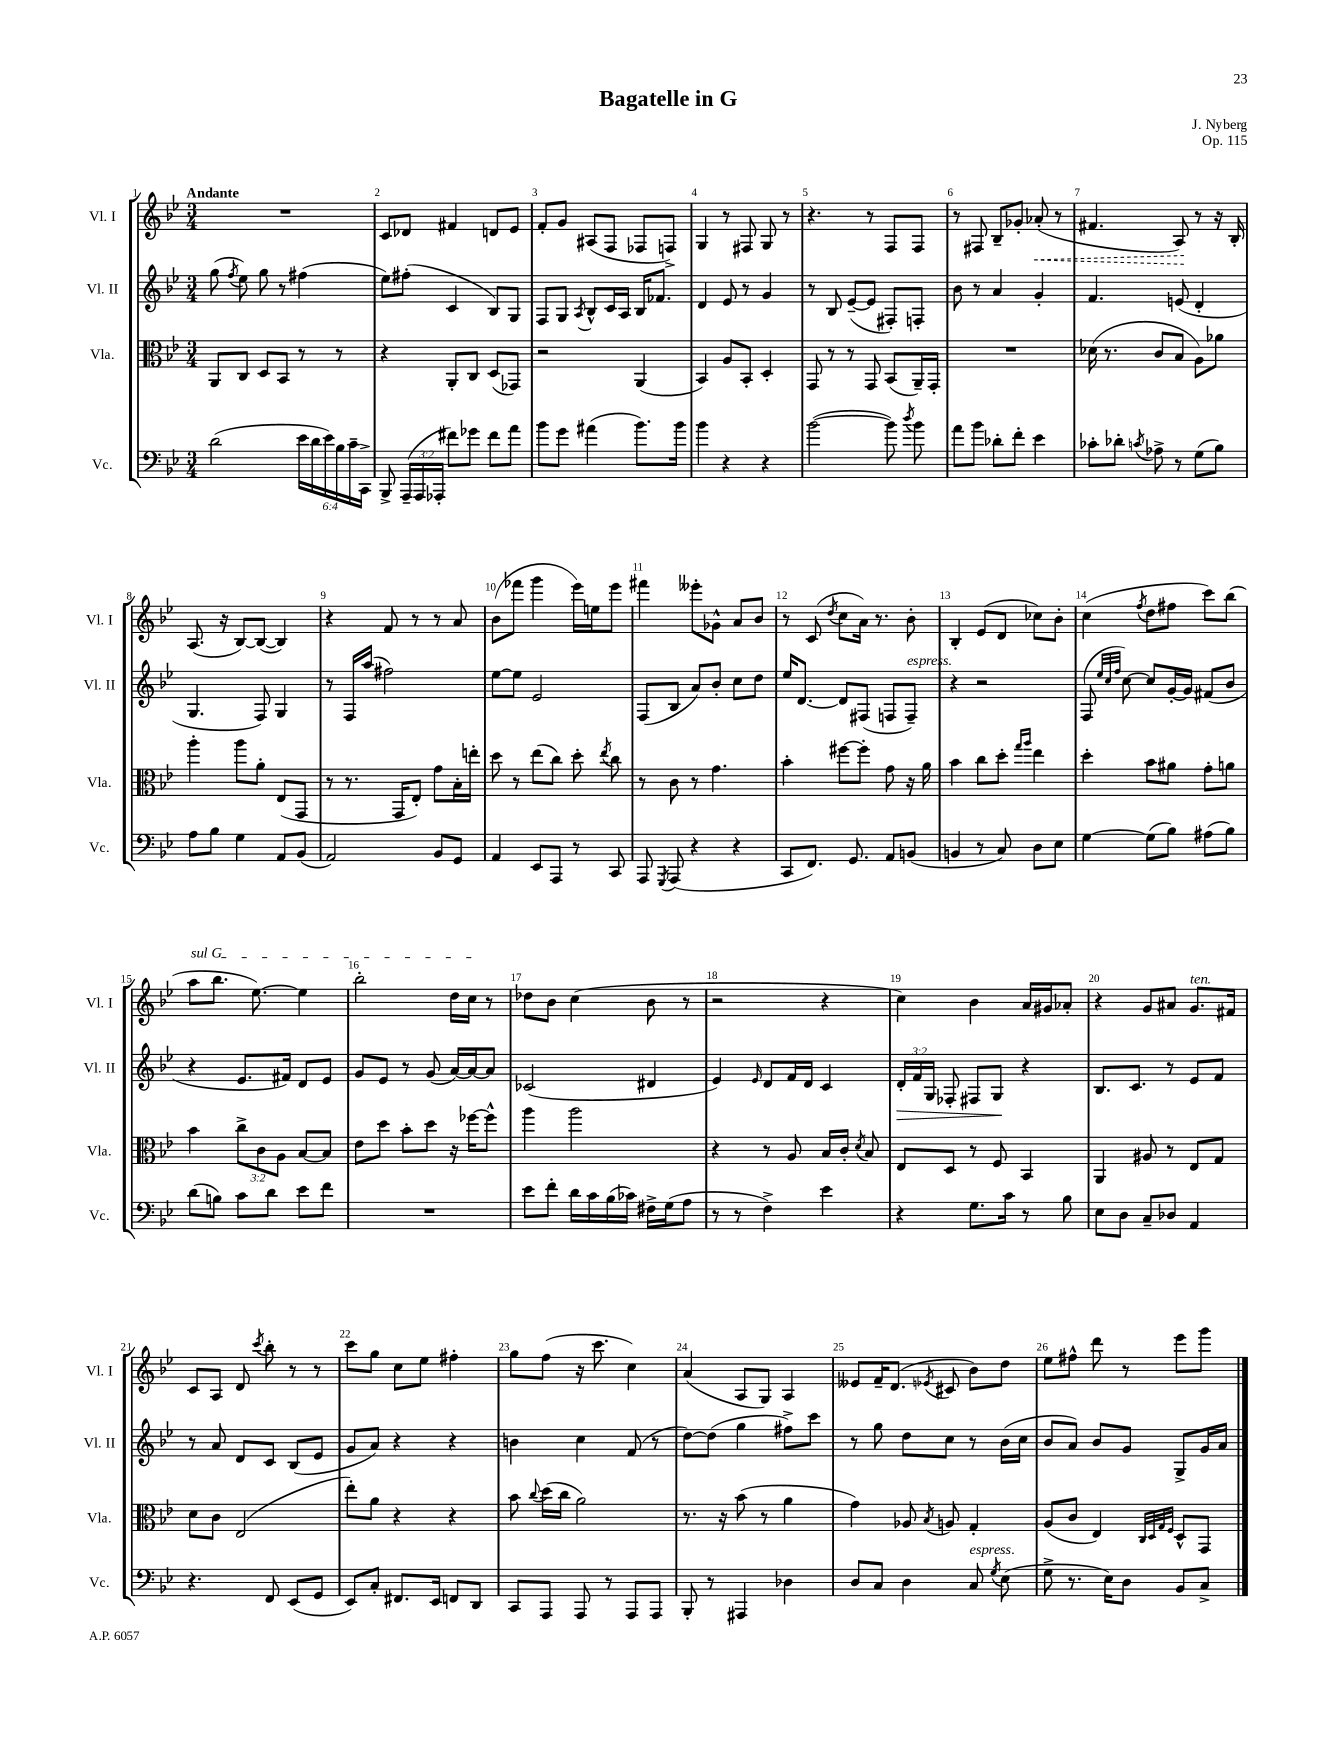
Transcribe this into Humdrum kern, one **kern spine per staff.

**kern	**kern	**kern	**kern
*staff4	*staff3	*staff2	*staff1
*clefF4	*clefC3	*clefG2	*clefG2
*k[b-e-]	*k[b-e-]	*k[b-e-]	*k[b-e-]
*M3/4	*M3/4	*M3/4	*M3/4
(2d	8AA	(8gg	2.r
.	.	8qff	.
.	8C	8ee-)	.
.	8D	8gg	.
.	8BB-	8r	.
24e-	8r	(4ff#	.
24d	.	.	.
24e-)	.	.	.
24B-	8r	.	.
24c~	.	.	.
24CC^	.	.	.
=	=	=	=
8BBB-^	4r	8ee-)	8c
(24AAA~	.	(8ff#'	8d-
24AAA	.	.	.
24AAA-'	.	.	.
8f#)	8AA'	4c	4f#
8g-	8C	.	.
8f#	(8D	8B-)	8d
8a	8GG-)	8G	8e-
=	=	=	=
8b-	2r	8F	8f'
8g	.	8G	8g
.	.	8qA	.
(4a#	.	8B-^^	(8A#
.	.	16c	8F
.	.	16A	.
8.b-)	(4AA	16B-	8F-
.	.	8.f-	.
.	.	.	8F^)
16b-	.	.	.
=	=	=	=
4b-	4BB-)	4d	4G
4r	8A	8e-	8r
.	8BB-'	8r	8F#
4r	4D'	4g	8G
.	.	.	8r
=	=	=	=
([2b-	8GG	8r	4.r
.	8r	8B-	.
.	8r	([8e-~	.
.	8GG	8e-]	8r
8b-])	(8BB-	8F#')	8F
8qdd	.	.	.
8b-	16AA~)	8F'	8F
.	16GG'	.	.
=	=	=	=
8a	2.r	8b-	8r
8b-	.	8r	8F#
8d-'	.	4a	8B-~
8f'	.	.	8g-'
4e-	.	4g'	(8a-'
.	.	.	8r
=	=	=	=
8c-'	(16d-	4.f	4.f#
.	8.r	.	.
8d-'	.	.	.
8qc	.	.	.
8A-^	8c	.	.
8r	8B-	(8e	8A)
(8G	8A)	4d'	8r
8B-)	8a-	.	16r
.	.	.	16B-'
=	=	=	=
8A	4aa'	4.G	(8.A
8B-	.	.	.
.	.	.	16r
4G	8aa	.	[8B-)
.	8a'	8F)	(8B-_
8AA	(8E-	4G	4B-])
(8BB-	8GG	.	.
=	=	=	=
2AA)	8r	8r	4r
.	8.r	16F	.
.	.	(16aa	.
.	.	2ff#)	8f
.	16GG	.	.
.	8E-')	.	8r
8BB-	8g	.	8r
8GG	16B-'	.	8a
.	16ee'	.	.
=	=	=	=
4AA	8dd	[8ee-	(8b-
.	8r	8ee-]	8fff-
8EE-	(8ee-	2e-	4ggg
8AAA	8cc)	.	.
8r	8dd'	.	16eee-)
.	.	.	16ee
.	8qee-	.	.
8CC	8cc	.	8eee-
=	=	=	=
8AAA	8r	(8F	4fff#
8qGGG	.	.	.
(8AAA	8c	8B-	.
4r	8r	8a)	8eee--'
.	4.g	8b-'	8g-^^
4r	.	8cc	8a
.	.	8dd	8b-
=	=	=	=
8CC	4b-'	16ee-	8r
.	.	[8.d	.
8.FF)	.	.	(8c
.	.	.	8qdd
.	[8ff#	8d]	8cc
8.GG	.	.	.
.	8ff#']	(8F#	16a)
.	.	.	8.r
8AA	8g	8F	.
(8BB	16r	8F~)	8b-'
.	16a	.	.
=	=	=	=
4BB	4b-	4r	4B-'
8r	8cc	2r	(8e-
8C)	8dd'	.	8d
.	16qqgg	.	.
.	16qqaa	.	.
8D	4ee-	.	8cc-)
8E-	.	.	8b-'
=	=	=	=
[4G	4dd'	(8F	(4cc
.	.	32qqee-	.
.	.	32qqcc	.
.	.	32qqff	.
.	.	[8cc)	.
.	.	.	8qff
(8G]	8b-	8cc]	8dd
8B-)	8a#	[16g'	8ff#
.	.	16g]	.
(8A#	8g'	(8f#	8ccc)
8B-)	8a	8b-	(8bb-
=	=	=	=
(8d	4b-	4r	8aa
8B)	.	.	8.bb-
8c	12cc^	8.e-	.
.	.	.	[8.ee-)
.	12c	.	.
8d	.	.	.
.	12A	.	.
.	.	16f#)	.
8e-	[8B-	8d	4ee-]
8f	8B-]	8e-	.
=	=	=	=
2.r	8e-	8g	2bb-'
.	8dd	8e-	.
.	8b-'	8r	.
.	8dd	(8g	.
.	16r	[16a)	16dd
.	[16ff-	16a_	16cc
.	8ff-^^]	8a]	8r
=	=	=	=
8e-	4aa	(2c-	8dd-
8f'	.	.	8b-
16d	2aa	.	(4cc
16c	.	.	.
(16B-	.	.	.
16c-)	.	.	.
16F#^	.	4d#	8b-
(16G	.	.	.
8A	.	.	8r
=	=	=	=
8r	4r	4e-)	2r
8r	.	.	.
.	.	16qqe-	.
4F^)	8r	8d	.
.	8A	16f	.
.	.	16d	.
4e-	16B-	4c	4r
.	16c'	.	.
.	8qd	.	.
.	8B-	.	.
=	=	=	=
4r	8E-	24d'	4cc)
.	.	24f	.
.	.	24G	.
.	8D	8F-'	.
8.G	8r	8F#	4b-
.	8F	8G	.
16c	.	.	.
8r	4BB-	4r	16a
.	.	.	16g#
8B-	.	.	8a-'
=	=	=	=
8E-	4AA	8.B-	4r
8D	.	.	.
.	.	8.c	.
8C~	8A#	.	8g
8D-	8r	8r	8a#
4AA	8E-	8e-	8.g
.	8G	8f	.
.	.	.	16f#
=	=	=	=
4.r	8d	8r	8c
.	8c	8a	8A
.	(2E-	8d	8d
.	.	.	8qccc
8FF	.	8c	8bb-'
(8EE-	.	(8B-	8r
8GG	.	8e-	8r
=	=	=	=
8EE-)	8ee-')	8g	8ccc
8C'	8a	8a)	8gg
8.FF#	4r	4r	8cc
.	.	.	8ee-
16EE-	.	.	.
8FF	4r	4r	4ff#'
8DD	.	.	.
=	=	=	=
8CC	8b-	4b	8gg
.	8qqcc	.	.
8AAA	(16dd	.	(8ff
.	16cc	.	.
8AAA	2a)	4cc	16r
.	.	.	8.ccc
8r	.	.	.
8AAA	.	(8f	4cc)
8AAA	.	8r	.
=	=	=	=
8BBB-'	8.r	[8dd)	(4a
8r	.	(8dd]	.
.	16r	.	.
4AAA#	(8b-	4gg	8A
.	8r	.	8G)
4D-	4a	8ff#^)	4A
.	.	8ccc	.
=	=	=	=
8D	4g)	8r	8e--
8C	.	8gg	16f~
.	.	.	(8.d
4D	8A-	8dd	.
.	8qB-	.	8qe-
.	8A	8cc	8c#
8C	4G'	8r	8b-)
8qG	.	.	.
(8E-	.	(16b-	8dd
.	.	16cc	.
=	=	=	=
8G^	(8A	8b-	8ee-
8.r	8c	8a)	8ff#^^
.	4E-)	8b-	8ddd
16E-)	.	.	.
8D	.	8g	8r
.	32qqC	.	.
.	32qqD	.	.
.	32qqG	.	.
.	32qqF	.	.
8BB-	8D^^	8G^	8eee-
8C^	8GG	16g	8ggg
.	.	16a	.
==	==	==	==
*-	*-	*-	*-
